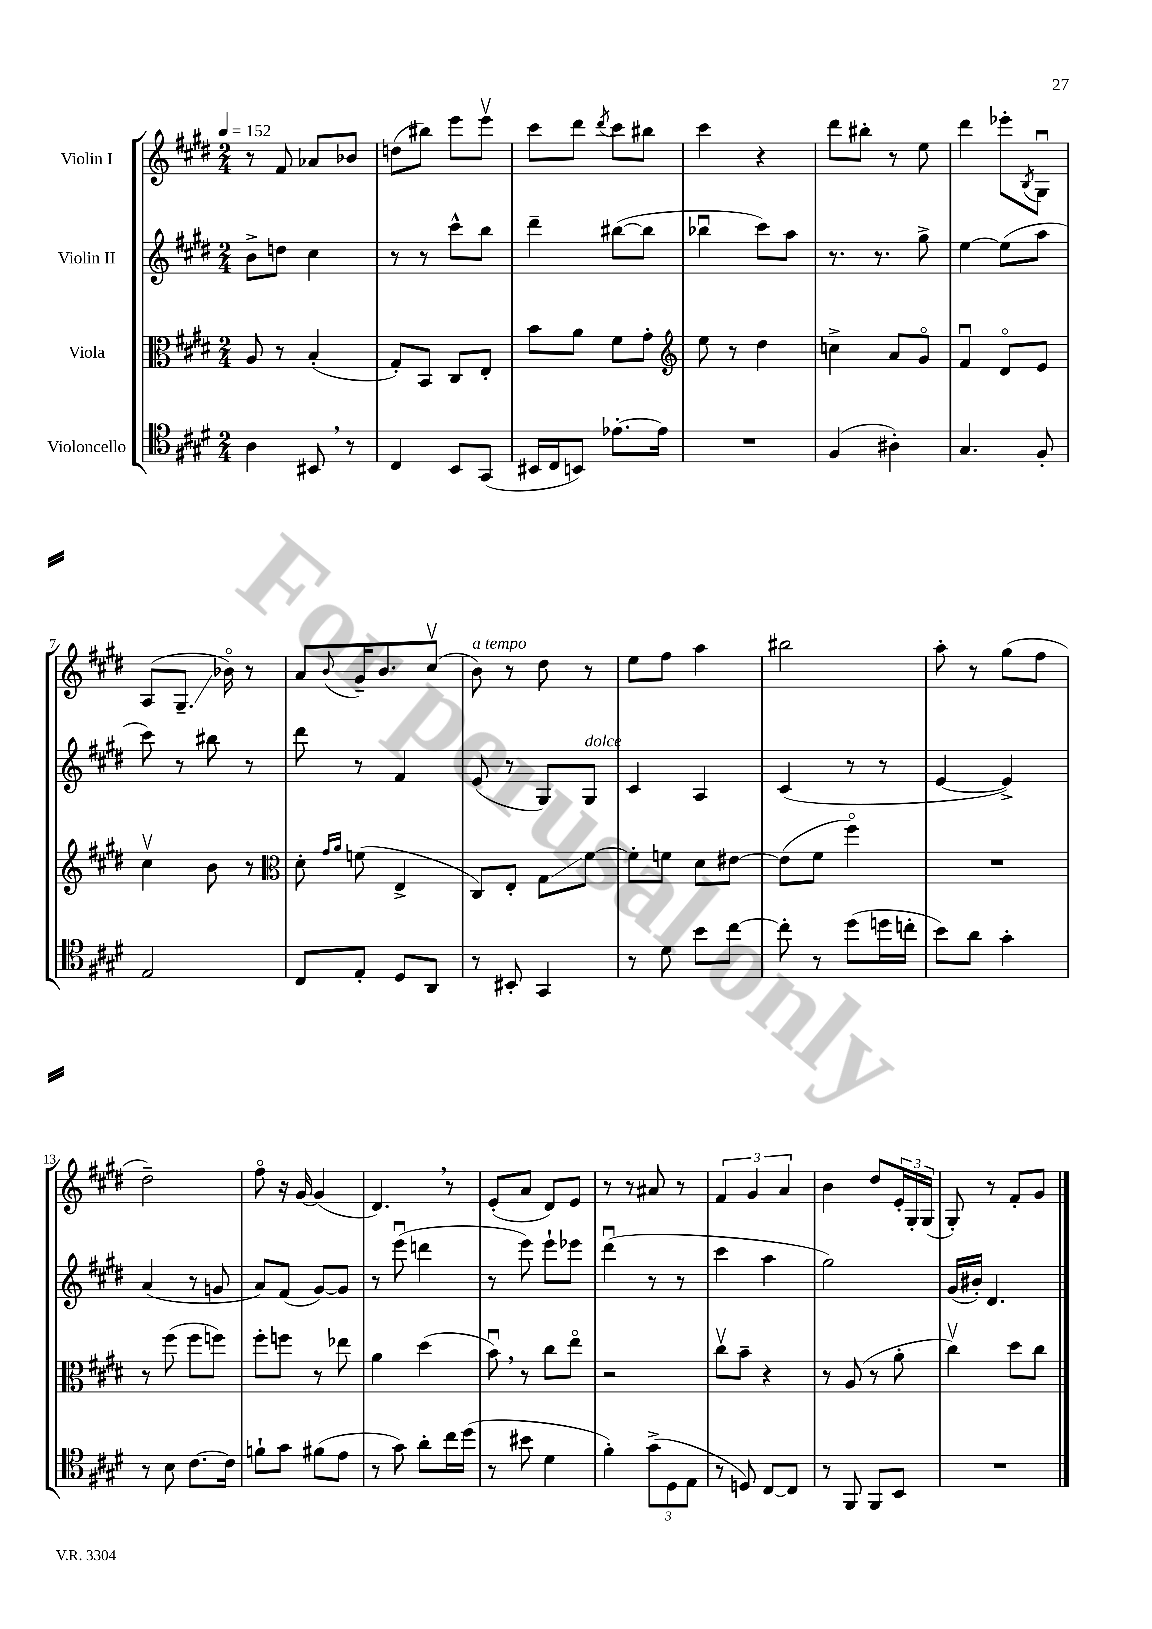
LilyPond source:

<<
\new StaffGroup <<
\new Staff = "s0" \with { instrumentName = "Violin I" } {
    \clef treble \key e \major \numericTimeSignature \time 2/4 \tempo 4 = 152
    r8 fis'8 aes'8 bes'8 |
    d''8( bis''8) e'''8 e'''8\upbow |
    cis'''8 dis'''8 \acciaccatura { dis'''8 } cis'''8 bis''8 |
    cis'''4 r4 |
    dis'''8 bis''8-. r8 e''8 |
    dis'''4 ees'''8-. \acciaccatura { b8 } gis8\downbow |
    a8( gis8.--\glissando bes'16\flageolet) r8 |
    a'8 \appoggiatura { b'8 } gis'16-- b'8. cis''8\upbow( |
    b'8^\markup { \italic "a tempo" }) r8 dis''8 r8 |
    e''8 fis''8 a''4 |
    bis''2 |
    a''8-. r8 gis''8( fis''8 |
    dis''2--) |
    fis''8\flageolet r16 gis'16~ gis'4( |
    dis'4.) \breathe r8 |
    e'8-.( a'8 dis'8) e'8 |
    r8 r8 ais'8 r8 |
    \tuplet 3/2 { fis'4 gis'4 a'4 } |
    b'4 dis''8 \tuplet 3/2 { e'16-. gis16-. gis16( } |
    gis8-.) r8 fis'8-. gis'8 \bar "|." |
}
\new Staff = "s1" \with { instrumentName = "Violin II" } {
    \clef treble \key e \major \numericTimeSignature \time 2/4
    b'8-> d''8 cis''4 |
    r8 r8 cis'''8-^ b''8 |
    dis'''4-- bis''8~( bis''8 |
    bes''4\downbow cis'''8) a''8 |
    r8. r8. gis''8-> |
    e''4~ e''8( a''8 |
    cis'''8) r8 bis''8 r8 |
    dis'''8 r8 fis'4 |
    e'8( r8 gis8) gis8^\markup { \italic "dolce" } |
    cis'4 a4 |
    cis'4( r8 r8 |
    e'4~ e'4->) |
    a'4( r8 g'8 |
    a'8) fis'8( gis'8~) gis'8 |
    r8 e'''8\downbow( d'''4 |
    r8 e'''8) e'''8-! ees'''8 |
    dis'''4\downbow( r8 r8 |
    cis'''4 a''4 |
    gis''2) |
    gis'16( bis'16-.) dis'4. \bar "|." |
}
\new Staff = "s2" \with { instrumentName = "Viola" } {
    \clef alto \key e \major \numericTimeSignature \time 2/4
    a8 r8 b4-.( |
    gis8-.) b,8 cis8 e8-. |
    b'8 a'8 fis'8 gis'8-. |
    \clef treble e''8 r8 dis''4 |
    c''4-> a'8 gis'8\flageolet |
    fis'4\downbow dis'8\flageolet e'8 |
    cis''4\upbow b'8 r8 |
    \clef alto dis'8-. \grace { gis'16 a'16 } f'8( e4-> |
    cis8) e8-. gis8\glissando fis'8~ |
    fis'8-. f'8 dis'8 eis'8~ |
    eis'8( fis'8 fis''4\flageolet) |
    R2 |
    r8 fis''8( fis''8 f''8) |
    fis''8-. f''8 r8 ees''8 |
    a'4 dis''4( |
    b'8\downbow) \breathe r8 cis''8 e''8\flageolet |
    r2 |
    cis''8\upbow b'8-- r4 |
    r8 a8( r8 a'8-. |
    cis''4\upbow) dis''8 cis''8 \bar "|." |
}
\new Staff = "s3" \with { instrumentName = "Violoncello" } {
    \clef tenor \key e \major \numericTimeSignature \time 2/4
    a4 bis,8 \breathe r8 |
    cis4 b,8 gis,8( |
    bis,16 cis16 b,8) ees'8.~-. ees'16 |
    R2 |
    fis4( ais4-.) |
    gis4. fis8-. |
    e2 |
    cis8 e8-. dis8 a,8 |
    r8 bis,8-. gis,4 |
    r8 dis'8 b'8 cis''8~ |
    cis''8-. r8 dis''8( d''16 c''16-. |
    b'8) a'8 gis'4-. |
    r8 b8 cis'8.~ cis'16 |
    f'8-! gis'8 fis'8( e'8 |
    r8 gis'8) a'8-. cis''16 dis''16( |
    r8 bis'8 dis'4 |
    fis'4-.) \tuplet 3/2 { gis'8->( dis8 e8 } |
    r8 d8) cis8~ cis8 |
    r8 fis,8 fis,8 b,8 |
    R2 \bar "|." |
}
>>
>>
